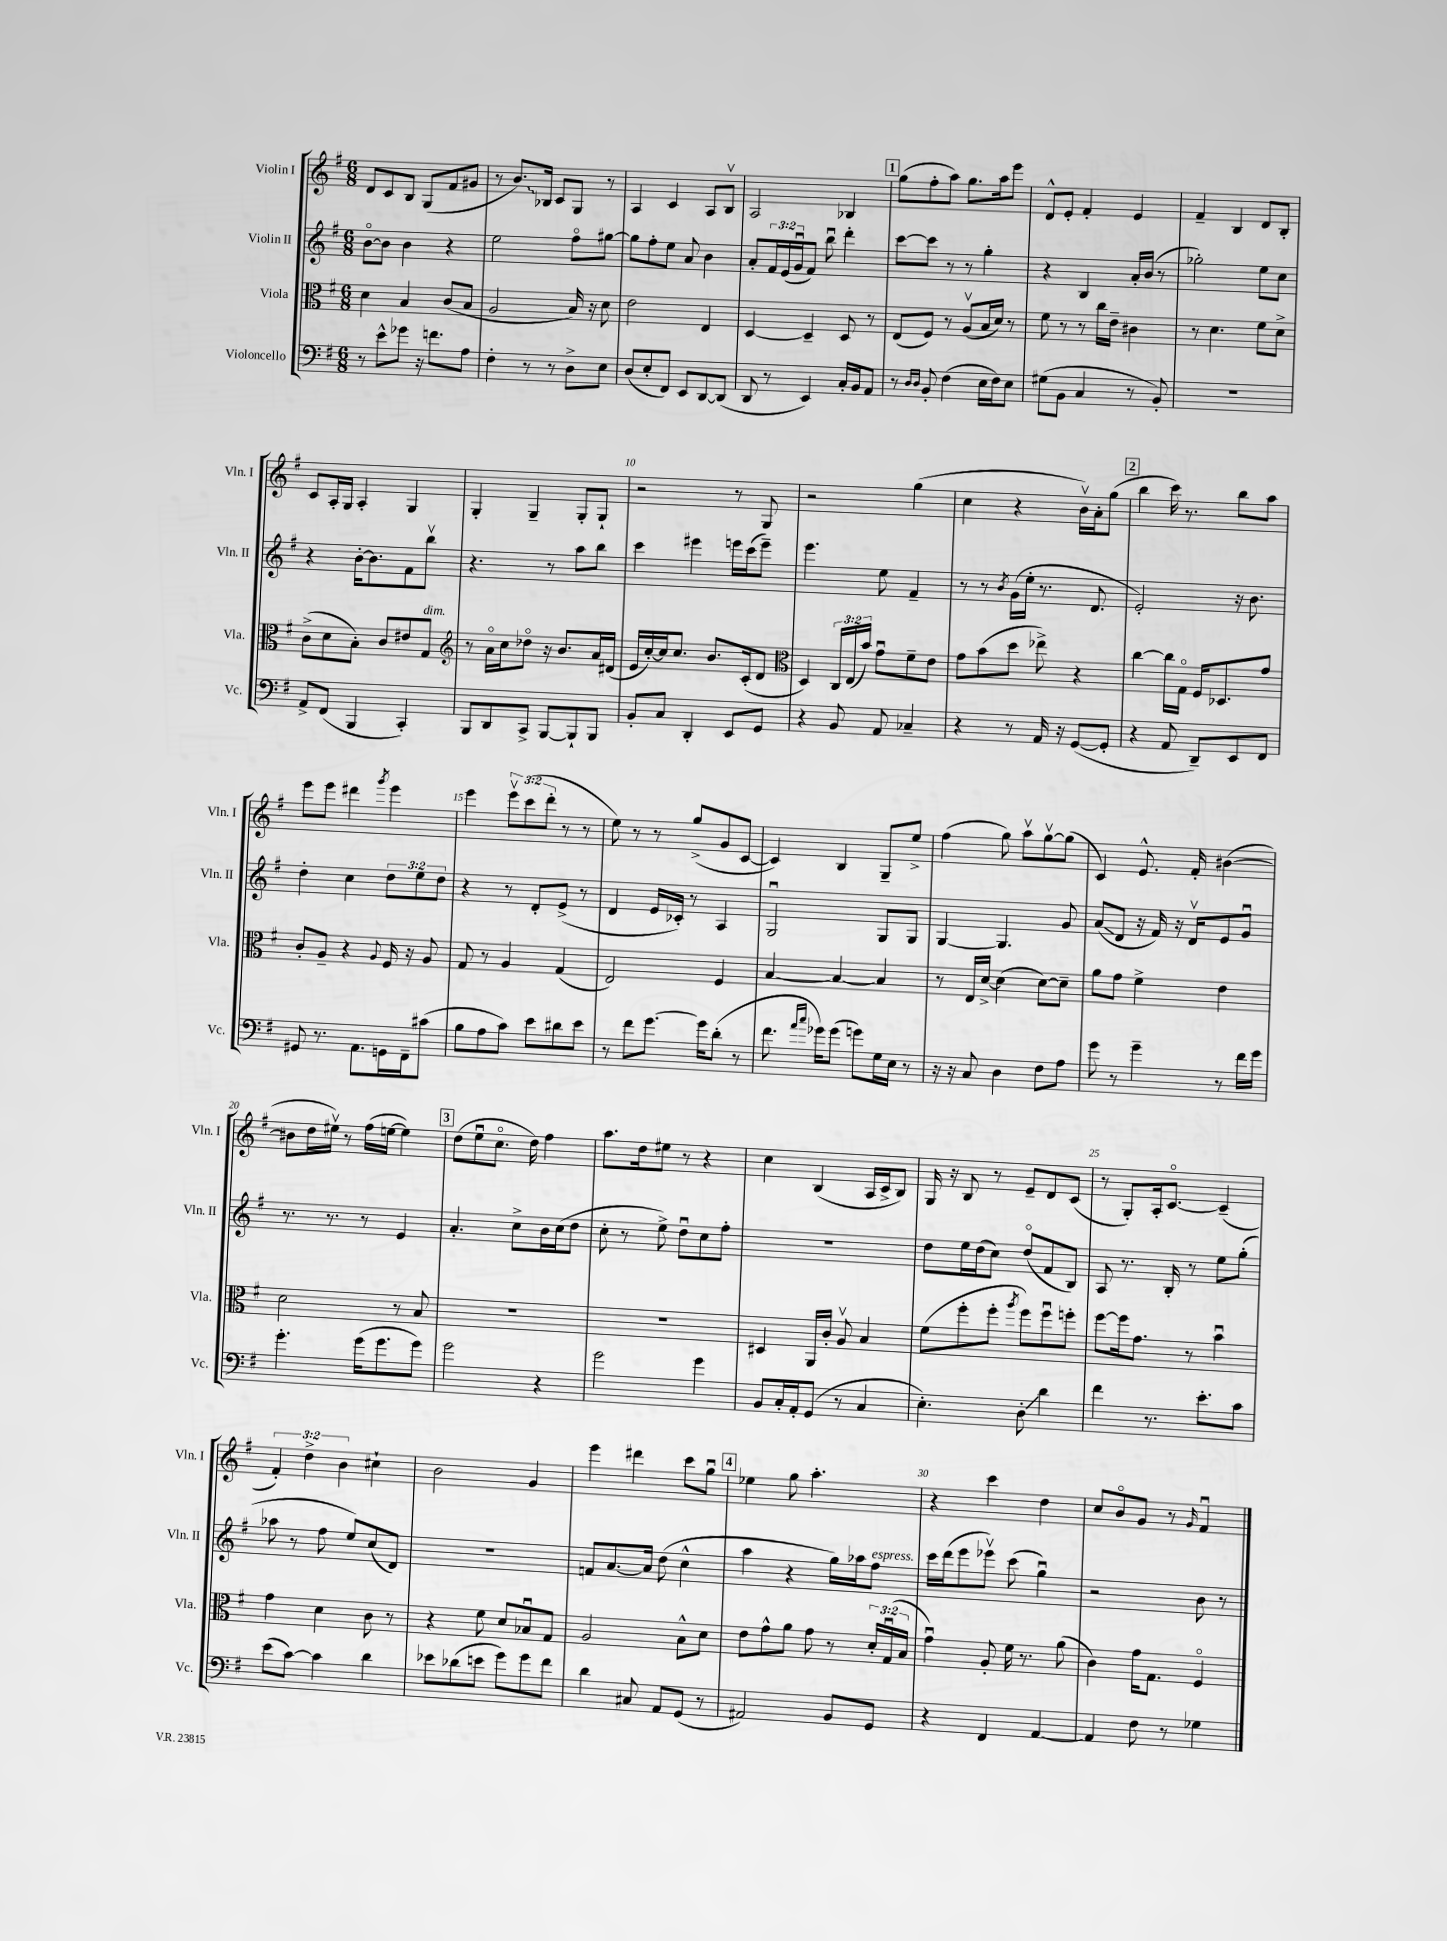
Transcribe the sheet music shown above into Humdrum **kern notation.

**kern	**kern	**kern	**kern
*staff4	*staff3	*staff2	*staff1
*clefF4	*clefC3	*clefG2	*clefG2
*k[f#]	*k[f#]	*k[f#]	*k[f#]
*M6/8	*M6/8	*M6/8	*M6/8
8r	4d\	[8bo\L	8d/L
8e^^\L	.	8b\]J	8c/
8g-\J	4B/	4b\	8B/J
16r	.	.	(8G/L
8.f\L	.	.	.
.	(8c/L	4r	8f#/
8A\J	8B/J	.	8g#/J
=	=	=	=
4F#'\	2A/	2ee\	8r
.	.	.	8.b/L)
8r	.	.	.
.	.	.	16B-/Jk
8r	.	.	8c/L
8D^\L	16B/)	8ff#o\L	8G/J
.	16r	.	.
8E\J	8d\	[8gg#\J	8r
=	=	=	=
(8D/L	2e\	8gg#\]L	4A/
8E'/	.	8ff#'\	.
8FF#/J)	.	8ee\J	4c/
8EE/L	.	8a/	.
[8DD/	4E/	4b\	8A/L
(8DD/]J	.	.	8Bv/J
=	=	=	=
8DD/	[4D/	8a'/L	2A/
8r	.	24f#/L	.
.	.	(24e/	.
.	.	24gu/J	.
4EE/)	4D~/]	8f#/J)	.
.	.	8bbu\	.
16C'/LL	8D/	4ddd'\	4B-/
16BB/J	.	.	.
8AA/J	8r	.	.
=	=	=	=
8r	(8E/L	[8ccc\L	(8gg\L
16qqD/LL	.	.	.
16qqD/JJ	.	.	.
8BB'/	8F#/J)	8ccc\]J	8ff#'\
(4F#\	8r	8r	8aa\J)
.	(8Av/L	8r	8.gg\L
16E\LL	16B/L	4gg'\	.
16F#\J)	16d/JJ)	.	16aa\k
8E\J	8r	.	8eee\J
=	=	=	=
(8G#\L	8f#\	4r	8d^^/L
8BB\J	8r	.	8e'/J
4C/	8r	4B/	4f#'/
.	16cc\LL	.	.
.	16e~\JJ	.	.
8r	4c#\	16a'/LL	4e/
.	.	(16b/JJ	.
8BB'/)	.	8r	.
=	=	=	=
2.r	8r	2gg-'\)	4f#~/
.	4.d\	.	.
.	.	.	4B/
.	8f#\L	8ee\L	8d/L
.	8d^\J	8cc\J	8B'/J
=	=	=	=
8AA^/L	(8c^\L	4r	8c/L
(8FF#/J	8d\	.	16A'/L
.	.	.	16G/JJ
4BBB/	8B'\J)	[16b'\LK	4A'/
.	.	8.b\]	.
.	8c/L	.	.
4CC'/)	8e#/	8f#\	4G/
.	8G/J	8bbv\J	.
=	=	=	=
*	*clefG2	*	*
8BBB/L	8r	4.r	4G'/
8DD/	16ao\LL	.	.
.	16cc\J	.	.
8CC^/J	8dd-o\J	.	4G~/
[8BBB/L	16r	8r	.
.	8.b/L	.	.
8BBB`/]	.	8aa\L	8G'/L
8BBB/J	16a/L	8bb\J	8G`/J
.	(16d#/JJ	.	.
=	=	=	=
8BB'/L	16e/LL	4ccc\	2r
.	[16cc'/)	.	.
8C/J	16cc/]J	.	.
.	8.cc/J	.	.
4DD'/	.	4eee#\	.
.	8.b/L	.	.
8EE/L	.	16eee\LL	8r
.	(16c'/k	(16ccc\J	.
8GG/J	8d/J	8eee~\J)	8G/
=	=	=	=
*	*clefC3	*	*
4r	4D/)	4.eee\	2r
8BB/	24C/LL	.	.
.	(24E/	.	.
.	24b/JJ)	.	.
8AA/	8gu\L	8ee\	.
4C-~/	8f#~\	4f#~/	(4gg\
.	8e\J	.	.
=	=	=	=
4r	8g\L	8r	4cc\
.	(8b\	8r	.
.	.	8qb/	.
8r	8dd\J	(16g\LL	4r
.	.	16ee'\JJ	.
16AA/	8ee-^\)	8.r	.
16r	.	.	.
([8GG/L	4r	.	16bv\LL)
.	.	8.d/	16a'\J
8GG'/]J	.	.	(8gg\J
=	=	=	=
4r	[4cc\	2e'/)	4bb\
8AA/	16cc\]LL	.	16ccc\)
.	16Go\JJ	.	8.r
8DD~/L)	16F#/LK	.	.
.	8.D-/	.	.
8EE/	.	16r	8bb\L
.	.	8.b\	.
8FF#/J	8g/J	.	8aa\J
=	=	=	=
8GG#/	8c'/L	4dd'\	8eee\L
8.r	8A~/J	.	8eee\J
.	4r	4cc\	4ddd#\
8.AA\L	.	.	.
.	8qqA/	.	8qggg/
16GG\L	16F#/	12dd\L	4eee\
16FF#~\J	16r	.	.
.	.	12ee\	.
(8c#\J	8A/	.	.
.	.	12dd\J	.
=	=	=	=
8B\L	8G/	4r	4eee\
8A\	8r	.	.
8c\J)	4A/	8r	12eeev\L
.	.	.	(12ccc\
8e\L	.	8d'/L	.
.	.	.	12ddd'\J
8d#\	(4G/	(8e^/J	8r
8e\J	.	8r	8r
=	=	=	=
8r	2E/)	4d/	8ee\)
8f#\L	.	.	8r
[8.g\J	.	16e/LL	8r
.	.	16c-'/JJ)	.
.	.	8r	(8gg^/L
16g\]LK	.	.	.
(8d'\J	4F#/	4A/	8g/
8r	.	.	[8c/J
=	=	=	=
8.f#\	[4B/	2Gu/	4c/])
16qqa/LL	.	.	.
16qqcc/JJ	.	.	.
16g-\LK)	.	.	.
(8g-\J	4B/_	.	4B/
8g\L)	.	.	.
16G\L	4B/]	8G/L	8G~/L
16E\JJ	.	.	.
8r	.	8G/J	8ee^/J
=	=	=	=
16r	8r	[4G/	(4ff#\
16r	.	.	.
8C/	16E/LL	.	.
.	[16d^/JJ	.	.
4D\	(4d\]	4.G/]	8gg\)
.	.	.	8aav\L
8F#\L	[8d\L)	.	[8ggv\
8A\J	8d~\]J	8g/	(8gg\]J
=	=	=	=
8g\	8a\L	(8a/L	4c/)
8r	8g\J	8d/J	.
4g~\	4f#^\	16r	8.e^^/
.	.	16f#/)	.
.	.	16r	.
.	.	16dv/LK	16f#'/
8r	4e\	8e/	([4b#\
16f#\LL	.	8gu/J	.
16g\JJ	.	.	.
=	=	=	=
4.g'\	2d\	8.r	8b#\]L
.	.	.	16dd\L
.	.	8.r	16ee#v\JJ)
.	.	.	8r
(16g\LK	.	8r	(16ff#\LL
8.g\	.	.	[16ee\JJ
.	8r	4e/	4ee\])
8g\J)	8B/	.	.
=	=	=	=
2g\	2.r	4.a'/	(8dd\L
.	.	.	8eeu\
.	.	.	8.cco\J
.	.	8cc^\L	.
.	.	.	16dd\)
4r	.	16b\L	4ff#\
.	.	(16cc\J	.
.	.	8dd\J	.
=	=	=	=
2g\	2.r	8cc'\	8.aa\L
.	.	8r	.
.	.	.	16dd\k
.	.	8ee^\)	8ee#\J
.	.	8ddu\L	8r
4g\	.	8cc\	4r
.	.	8ff#'\J	.
=	=	=	=
8BB/L	4D#/	2.r	4cc\
16C'/L	.	.	.
16AA'/J	.	.	.
(8GG/J	16AA/LL	.	(4B/
.	16c'/JJ	.	.
8r	8Av/	.	.
4C/	4B/	.	16A/LL
.	.	.	16c^/J
.	.	.	8B/J)
=	=	=	=
4.E'\)	(8f#\L	8dd\L	16G/
.	.	.	16r
.	8ff#'\	16ee\L	8B/
.	.	(16dd\J	.
.	8ff#'\J	8cc\J)	8r
.	8qaa/	.	.
8D'\	8ff#\L)	(8ddo/L	8e~/L
4d\	8ff#u\	8f#/	8d/
.	8ff'\J	8B/J)	(8c/J
=	=	=	=
4f#\	[8ff#\L	8A/	8r
.	16ff#\]k	8.r	8G'/L)
.	8.g\J	.	.
8.r	.	.	16A'/k
.	.	16B'/	[8.co/J
.	8r	8r	.
8.e'\L	.	.	.
.	4bu\	8ee\L	(4c~/]
8c\J	.	(8gg'\J	.
=	=	=	=
(8e\L	4g\	8aa-\	6f#'/)
[8c\J)	.	8r	.
.	.	.	6dd^\
4c\]	4d\	8ff#\	.
.	.	.	6b\
.	.	8ee/L)	.
4d\	8c\	(8cc/	4cc#`\
.	8r	8d/J)	.
=	=	=	=
8e-\L	4r	2.r	2b\
(8d-\	.	.	.
8e\J	8f#\	.	.
8g\L)	8d/L	.	.
8g\	8B-u/	.	4g/
8f#\J	8G/J	.	.
=	=	=	=
4d\	2A/	8f/L	4eee\
.	.	[8.a/	.
8C#/	.	.	4ddd#\
.	.	16a/]Jk	.
8AA/L	.	(8dd\	.
(8GG/J	8B^^\L	4cc^^\	8ccc\L
8r	8d\J	.	8ggu\J
=	=	=	=
2AA#/)	8e\L	4aa\	4ee-\
.	8g^^\	.	.
.	8a\J	4r	8gg\
.	8g\	.	4.aa'\
8BB/L	8r	16gg\LL)	.
.	.	16aa-\J	.
8GG/J	24d'/LL	8ff#\J	.
.	(24Gu/	.	.
.	24B/JJ	.	.
=	=	=	=
4r	4gu\)	16ccc\LL	4r
.	.	(16ddd\J	.
.	.	8eee\	.
4FF#/	8A'/	8eee-v\J)	4ccc\
.	16f#\	(8ccc\	.
.	8.r	.	.
[4AA/	.	4ggu\)	4dd\
.	(8a\	.	.
=	=	=	=
4AA/]	4c\)	2r	8cc/L
.	.	.	8bo/
8F#\	16g\LK	.	8g/J
.	8.G\J	.	.
8r	.	.	8r
.	.	.	16qqg/
4G-\	4F#o/	8b\	4f#u/
.	.	8r	.
==	==	==	==
*-	*-	*-	*-
